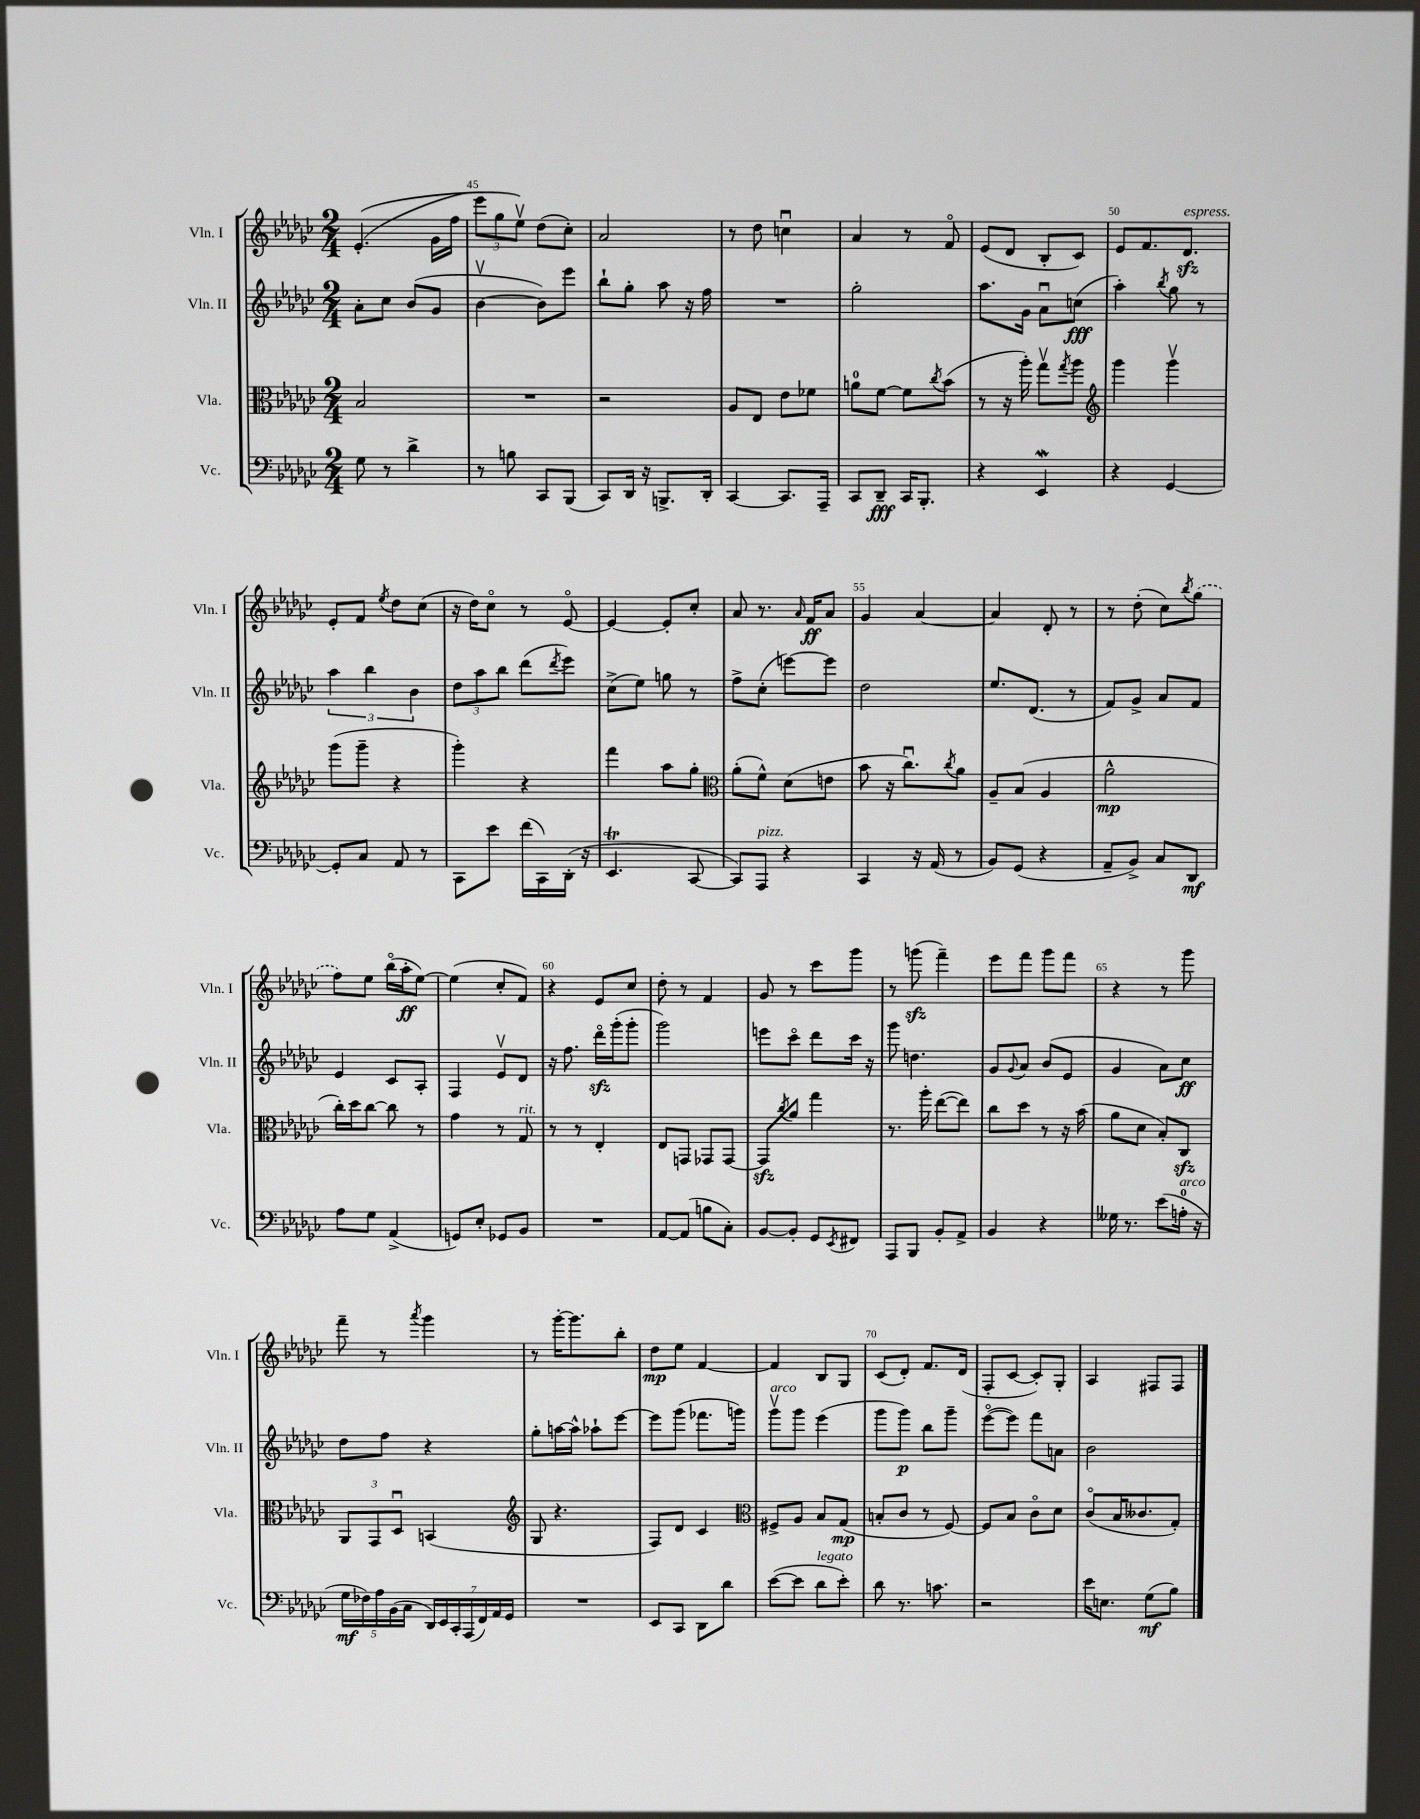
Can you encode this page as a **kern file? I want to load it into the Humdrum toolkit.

**kern	**kern	**kern	**kern
*staff4	*staff3	*staff2	*staff1
*clefF4	*clefC3	*clefG2	*clefG2
*k[b-e-a-d-g-c-]	*k[b-e-a-d-g-c-]	*k[b-e-a-d-g-c-]	*k[b-e-a-d-g-c-]
*M2/4	*M2/4	*M2/4	*M2/4
8G-	2B-	8a-'	&((4.e-'
8r	.	8cc-	.
4d-^	.	(8b-	.
.	.	8g-	16g-
.	.	.	16ff
=	=	=	=
8r	2r	[4b-v	12eee-)
.	.	.	12gg-
8B	.	.	.
.	.	.	12ee-v&)
8CC-	.	8b-])	(8dd-
(8BBB-	.	8eee-	8cc-')
=	=	=	=
8CC-)	2r	8bb-`	2a-
16DD-	.	8gg-'	.
16r	.	.	.
8.BBB^	.	8aa-	.
.	.	16r	.
16DD-'	.	16ff	.
=	=	=	=
[4CC-	8A-	2r	8r
.	8E-	.	8dd-
8.CC-]	8e-	.	4ccu
.	8f-	.	.
16AAA-~	.	.	.
=	=	=	=
8CC-	8a	2gg-'	4a-
8DD-~	[8f	.	.
16CC-	8f]	.	8r
8.BBB-'	.	.	.
.	8qcc-	.	.
.	(8b-	.	8fo
=	=	=	=
4r	8r	8.aa-	(8e-
.	16r	.	8d-
.	16aa-')	16g-	.
4EE-	8gg-v	8a-u	8B-'
.	8qgg-	.	.
.	8aa-	(8cc	8c-)
=	=	=	=
*	*clefG2	*	*
4r	4ggg-	4aa-')	8e-
.	.	.	8.f
.	.	8qbb-	.
[4GG-	4ggg-v	8gg-	.
.	.	.	8.d-
.	.	8r	.
=	=	=	=
8GG-']	(8ggg-	6aa-	8e-'
8C-	8ggg-~	.	8f
.	.	6bb-	.
.	.	.	8qee-
8AA-	4r	.	8dd-
.	.	6b-	.
8r	.	.	(8cc-
=	=	=	=
8CC-	4ggg-')	12dd-	16r
.	.	.	16dd-)
.	.	12aa-	.
8e-	.	.	8cc-o
.	.	12bb-	.
(16f	4r	(8ddd-	8r
16CC-)	.	.	.
.	.	8qddd-	.
(16DD-'	.	8eee-)	[8e-o
16r	.	.	.
=	=	=	=
4.EE-	4fff	(8cc-^	4e-_
.	.	8ee-)	.
.	8aa-	8gg	8e-']
[8CC-	8gg-'	8r	8cc-'
=	=	=	=
*	*clefC3	*	*
8CC-])	(8a-'	8ff^	8a-
8AAA-	8f^^)	(8cc-'	8.r
4r	(8d-	[8eee)	.
.	.	.	16qqa-
.	.	.	16f
.	8e	8eee]	8a-
=	=	=	=
4CC-	8b-	2dd-	4g-
.	16r	.	.
.	8.cc-u)	.	.
16r	.	.	[4a-
(16AA-	.	.	.
.	8qcc-	.	.
8r	8a-	.	.
=	=	=	=
8BB-)	8A-~	8.ee-	4a-]
(8GG-	(8B-	.	.
.	.	(8.d-	.
4r	4A-	.	8d-'
.	.	8r	8r
=	=	=	=
8AA-~	2a-^^	8f)	8r
8BB-^)	.	8g-^	(8dd-'
8C-	.	8a-	8cc-)
.	.	.	8qbb-
8DD-	.	8f	(8gg-
=	=	=	=
8A-	16cc-')	4e-	8ff)
.	16dd-	.	.
8G-	[8cc-	.	8ee-
(4AA-^	8cc-]	8c-	(16bb-o
.	.	.	16aa-'
.	8r	8A-'	[8ee-)
=	=	=	=
8GG)	4g-	4F	(4ee-]
8E-'	.	.	.
8GG-	8r	8e-v	8cc-'
8BB-	8G-	8d-	8f)
=	=	=	=
2r	8r	16r	4r
.	.	8.ff	.
.	8r	.	.
.	4E-'	16ddd-o	8e-
.	.	(16ggg-'	.
.	.	8ggg-'	8cc-
=	=	=	=
[8AA-	8E-	2ggg-)	8dd-'
(8AA-]	8GG	.	8r
8B	8GG-	.	4f
8C-')	[8GG-	.	.
=	=	=	=
[8BB-	8GG-]	8eee	8g-
.	8qcc-	.	.
8BB-']	8a-	8ccc-o	8r
8GG-	4gg-	8ddd-	8ccc-
8qEE-	.	.	.
8FF#	.	16ccc-	8ggg-
.	.	16r	.
=	=	=	=
8AAA-	8.r	8ggg-	8r
8BBB-	.	4.dd	(8ggg
.	16aa-'	.	.
8BB-'	([8ee-	.	4fff~)
8AA-^	8ee-])	.	.
=	=	=	=
4BB-	8cc-	8g-	8eee-
.	.	8qqg-	.
.	8dd-	8a-	8fff
4r	8r	(8b-	8ggg-
.	16r	8e-	8fff
.	(16b-	.	.
=	=	=	=
16G--	8a-	4g-	4r
8.r	.	.	.
.	8d-	.	.
(8e-	8B-')	8a-)	8r
16A'	8C-	8cc-	8ggg-
16r	.	.	.
=	=	=	=
20G-	12AA-	8dd-	8fff~
20F-)	.	.	.
.	12GG-	.	.
20A-	.	.	.
.	.	8ff	8r
(20BB-	.	.	.
.	12D-u	.	.
20C-	.	.	.
.	.	.	8qaaa-
28DD-)	(4BB	4r	4ggg-
28EE-	.	.	.
28CC-'	.	.	.
(28AAA-	.	.	.
28FF)	.	.	.
28AA-	.	.	.
28GG-	.	.	.
=	=	=	=
*	*clefG2	*	*
2r	8G-	8gg-'	8r
.	4.r	[16aa	[16ggg-'
.	.	16aa^^]	8.ggg-]
.	.	8aa-`	.
.	.	[8eee-	8bb-'
=	=	=	=
8EE-	8F)	8eee-]	8dd-
8CC-	8d-	(8ggg-	8ee-
8DD-	4c-	8.fff-	[4f
8d-	.	.	.
.	.	16ggg)	.
=	=	=	=
*	*clefC3	*	*
([8e-	8F#^	8ggg-v	4f]
8e-]	8A-	8ggg-	.
8d-	8B-	(4eee-	8B-
8e-')	(8G-	.	8G-
=	=	=	=
8d-	8B'	8ggg-	(8c-
8.r	8c-	8ggg-)	8d-')
.	8r	8bb-	8.f
8.c	.	.	.
.	[8F)	8ggg-~	.
.	.	.	(16d-
=	=	=	=
2r	8F]	([8eee-o	8F'
.	8B-	8eee-])	[8c-
.	8c-o	8fff	8c-'])
.	8d-	8a	8G-'
=	=	=	=
16e-	(8c-o	2b-	4A-
8.E	.	.	.
.	16B-	.	.
.	8.c--	.	.
(8G-	.	.	8F#
8B-)	8G-')	.	8F#
==	==	==	==
*-	*-	*-	*-
